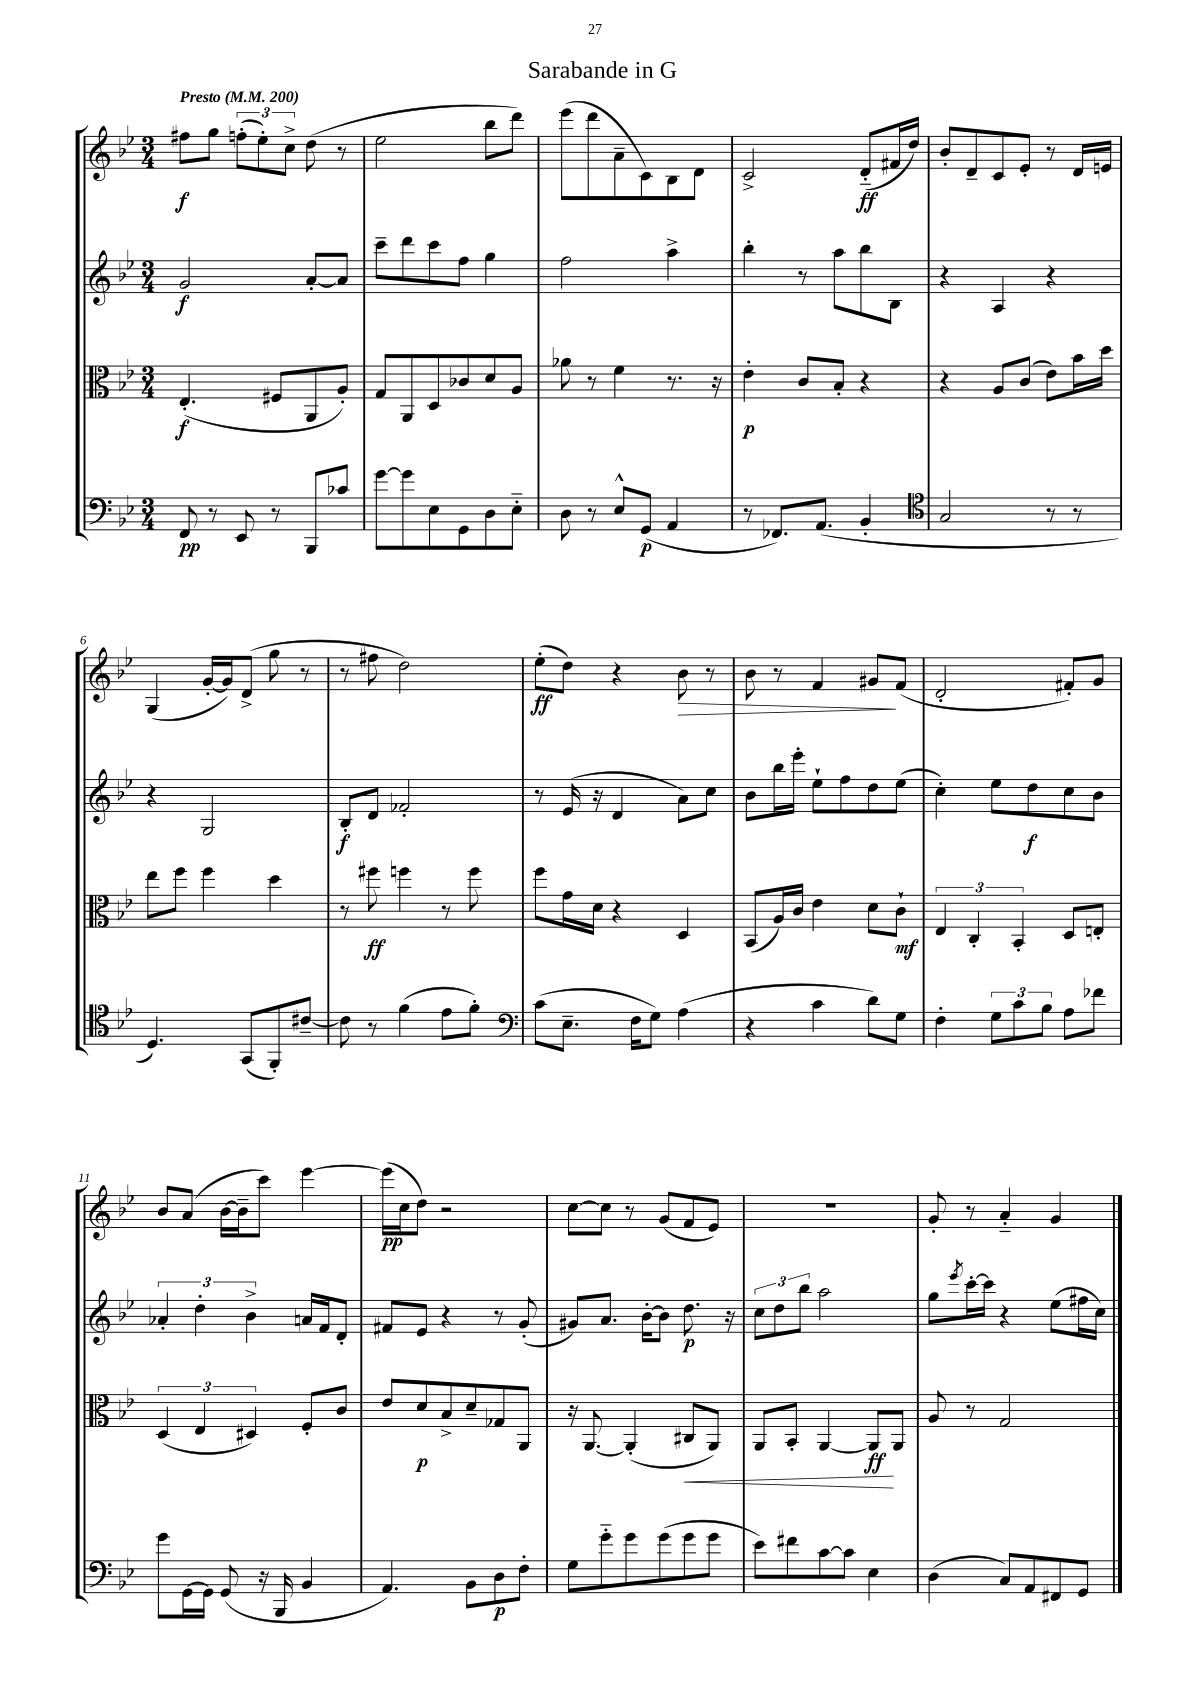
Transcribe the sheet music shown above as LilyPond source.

\header { title = "Sarabande in G" }
<<
\new StaffGroup <<
\new Staff = "s0" {
    \clef treble \key bes \major \numericTimeSignature \time 3/4 \tempo "Presto" 4 = 200
    fis''8\f g''8 \tuplet 3/2 { f''8-.( ees''8-.) c''8-> } d''8( r8 |
    ees''2 bes''8 d'''8) |
    ees'''8( d'''8 a'8-- c'8) bes8 d'8 |
    c'2-> d'8-_\ff( fis'16 d''16) |
    bes'8-. d'8-- c'8 ees'8-. r8 d'16 e'16 |
    g4( g'16~-. g'16) d'8->( g''8 r8 |
    r8 fis''8 d''2) |
    ees''8-.\ff( d''8) r4 bes'8\> r8 |
    bes'8 r8 f'4 gis'8\! f'8( |
    d'2-. fis'8-.) g'8 |
    bes'8 a'8( bes'16~ bes'16-- c'''8) ees'''4~ |
    ees'''16\pp( c''16 d''8) r2 |
    c''8~ c''8 r8 g'8( f'8 ees'8) |
    R2. |
    g'8-. r8 a'4-_ g'4 \bar "|." |
}
\new Staff = "s1" {
    \clef treble \key bes \major \numericTimeSignature \time 3/4
    g'2\f a'8~-. a'8 |
    c'''8-- d'''8 c'''8 f''8 g''4 |
    f''2 a''4-> |
    bes''4-. r8 a''8 bes''8 bes8 |
    r4 a4 r4 |
    r4 g2 |
    bes8-.\f d'8 fes'2-. |
    r8 ees'16( r16 d'4 a'8) c''8 |
    bes'8 bes''16 ees'''16-. ees''8-! f''8 d''8 ees''8( |
    c''4-.) ees''8 d''8\f c''8 bes'8 |
    \tuplet 3/2 { aes'4-. d''4-. bes'4-> } a'16 f'16 d'8-. |
    fis'8 ees'8 r4 r8 g'8-.( |
    gis'8) a'8. bes'16~-. bes'8 d''8.\p r16 |
    \tuplet 3/2 { c''8 d''8 bes''8 } a''2 |
    g''8 \acciaccatura { ees'''8 } c'''16~-. c'''16 r4 ees''8( fis''16 c''16) \bar "|." |
}
\new Staff = "s2" {
    \clef alto \key bes \major \numericTimeSignature \time 3/4
    ees4.-.\f( fis8 a,8 a8-.) |
    g8 a,8 d8 ces'8 d'8 a8 |
    aes'8 r8 f'4 r8. r16 |
    ees'4-.\p c'8 bes8-. r4 |
    r4 a8 c'8( ees'8) bes'16 d''16 |
    ees''8 f''8 f''4 d''4 |
    r8 fis''8\ff f''4 r8 f''8 |
    f''8 g'16 d'16 r4 d4 |
    bes,8( a16) c'16 ees'4 d'8 c'8-!\mf |
    \tuplet 3/2 { ees4 c4-. bes,4-. } d8 e8-. |
    \tuplet 3/2 { d4( ees4 dis4) } f8-. c'8 |
    ees'8 d'8\p bes8-> d'8-- ges8 a,8 |
    r16 a,8.~ a,4-.( cis8\< a,8) |
    a,8 bes,8-. a,4~ a,8\ff\! a,8 |
    a8 r8 g2 \bar "|." |
}
\new Staff = "s3" {
    \clef bass \key bes \major \numericTimeSignature \time 3/4
    f,8\pp r8 ees,8 r8 bes,,8 ces'8 |
    g'8~ g'8 ees8 g,8 d8 ees8-_ |
    d8 r8 ees8-^ g,8\p( a,4 |
    r8 fes,8.) a,8.( bes,4-. |
    \clef tenor g2 r8 r8 |
    d4.) g,8( f,8-.) cis'8~-- |
    cis'8 r8 f'4( ees'8 f'8-.) |
    \clef bass c'8( ees8.-- f16 g8) a4( |
    r4 c'4 d'8) g8 |
    f4-. \tuplet 3/2 { g8 c'8 bes8 } a8 fes'8 |
    g'8 g,16~ g,16 g,8( r16 bes,,16 bes,4 |
    a,4.) bes,8 d8\p f8-. |
    g8 g'8-_ g'8 g'8( g'8 g'8 |
    ees'8) fis'8 c'8~ c'8 ees4 |
    d4( c8) a,8 fis,8 g,8 \bar "|." |
}
>>
>>
